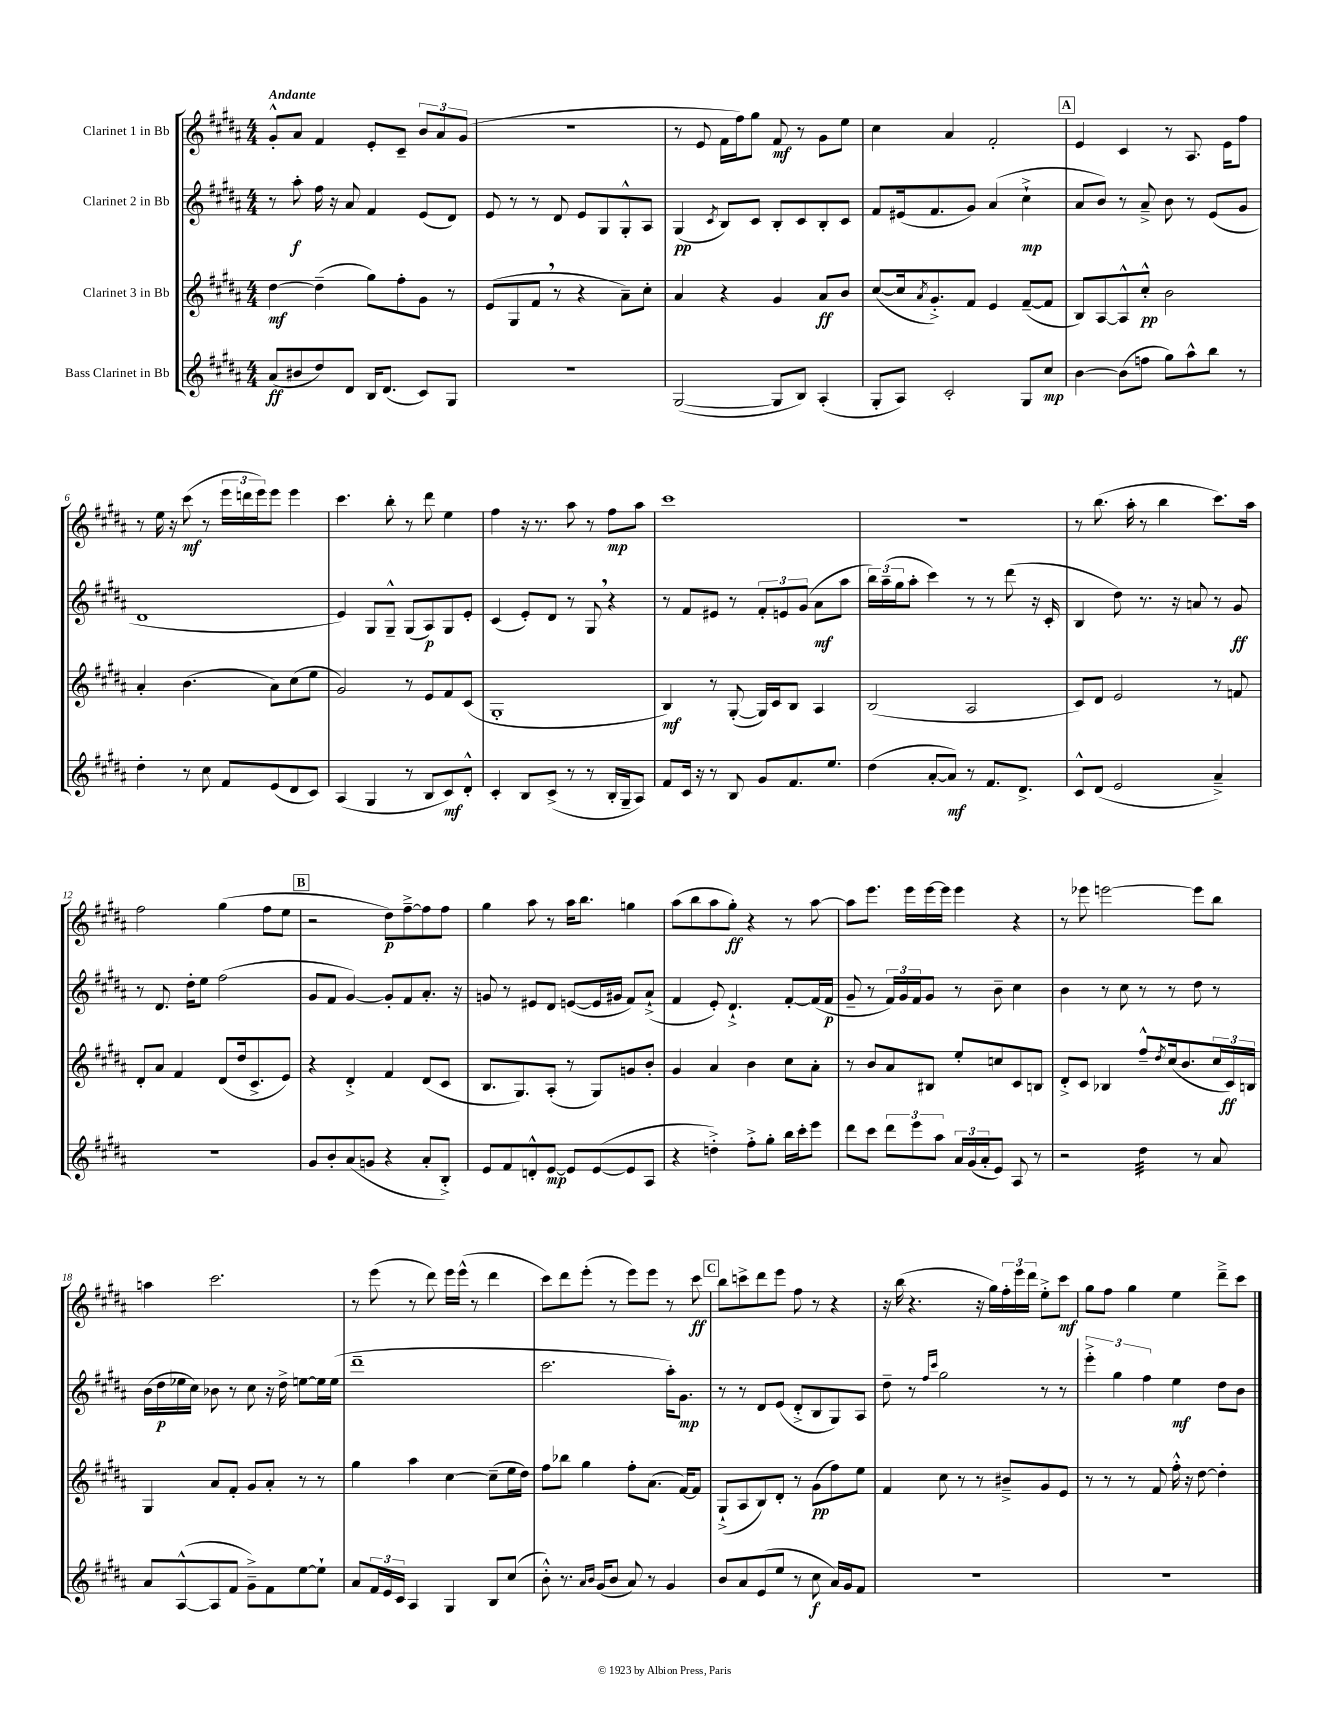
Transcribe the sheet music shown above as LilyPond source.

<<
\new StaffGroup <<
\new Staff = "s0" \with { instrumentName = "Clarinet 1 in Bb" } {
    \clef treble \key b \major \numericTimeSignature \time 4/4 \tempo "Andante"
    gis'8-.-^ ais'8 fis'4 e'8-. cis'8-- \tuplet 3/2 { b'8 ais'8 gis'8( } |
    R1 |
    r8 e'8 fis'16 fis''16) gis''8 fis'8\mf r8 gis'8 e''8 |
    cis''4 ais'4 fis'2-. |
    \mark \markup { \box "A" } e'4 cis'4 r8 ais8. e'16 fis''8 |
    r8 e''16 r16 cis'''8\mf( r8 \tuplet 3/2 { e'''16 d'''16 e'''16) } e'''8 e'''4 |
    cis'''4. b''8-. r8 dis'''8 e''4 |
    fis''4 r16 r8. ais''8 r8 fis''8\mp ais''8 |
    cis'''1 |
    R1 |
    r8 b''8.( ais''16-. r8 b''4 cis'''8.) ais''16 |
    fis''2 gis''4( fis''8 e''8 |
    \mark \markup { \box "B" } r2 dis''8\p) fis''8~---> fis''8 fis''8 |
    gis''4 ais''8 r8 ais''16 b''8. g''4 |
    ais''8( b''8 ais''8 gis''8-.\ff) r4 r8 ais''8~ |
    ais''8 e'''8. e'''16 e'''16~ e'''16 e'''4 r4 |
    r8 ees'''8 e'''2~ e'''8 b''8 |
    a''4 cis'''2. |
    r8 e'''8( r8 dis'''8) e'''16 e'''16-^( r8 dis'''4 |
    cis'''8) dis'''8 e'''8-.( r8 e'''8) e'''8 r8 cis'''8\ff |
    \mark \markup { \box "C" } b''8 c'''8-> dis'''8 e'''8 fis''8 r8 r4 |
    r16 b''16( r4. r16 gis''16) \tuplet 3/2 { fis''16-. e'''16 dis'''16 } e''8-.-> cis'''8\mf |
    gis''8 fis''8 gis''4 e''4 dis'''8---> cis'''8 \bar "|." |
}
\new Staff = "s1" \with { instrumentName = "Clarinet 2 in Bb" } {
    \clef treble \key b \major \numericTimeSignature \time 4/4
    r8 ais''8-.\f fis''16 r16 ais'8 fis'4 e'8( dis'8) |
    e'8 r8 r8 dis'8 e'8 gis8 gis8-.-^ ais8 |
    gis4\pp( \acciaccatura { cis'8 } b8) cis'8 b8-. cis'8 b8-. cis'8 |
    fis'8 eis'16( fis'8. gis'8) ais'4( cis''4-!->\mp |
    \mark \markup { \box "A" } ais'8 b'8) r8 ais'8---> b'8 r8 e'8( gis'8 |
    dis'1 |
    e'4) gis8 gis8---^ gis8( ais8\p) gis8 e'8-. |
    cis'4( e'8-.) dis'8 r8 gis8 \breathe r4 |
    r8 fis'8 eis'8 r8 \tuplet 3/2 { fis'8-. e'8 gis'8( } ais'8\mf ais''8 |
    \tuplet 3/2 { b''16) ais''16--( gis''16 } ais''8-. cis'''4) r8 r8 dis'''8( r16 cis'16-. |
    b4 dis''8) r8. r16 a'8 r8 gis'8\ff |
    r8 dis'8. dis''16-. e''8 fis''2( |
    \mark \markup { \box "B" } gis'8 fis'8 gis'4~) gis'8-. fis'8 ais'8.-. r16 |
    g'8 r8 eis'8 dis'8 e'8~( e'16 gis'16 fis'8) ais'8-!->( |
    fis'4 e'8-.) dis'4.-!-> fis'8~-. fis'16( fis'16\p |
    gis'8-- r8 \tuplet 3/2 { fis'16) gis'16 fis'16 } gis'8 r8 b'8-- cis''4 |
    b'4 r8 cis''8 r8 r8 dis''8 r8 |
    b'16( dis''16\p ees''16 cis''16) bes'8 r8 cis''8 r16 dis''16-> e''8~ e''16 e''16( |
    dis'''1-- |
    cis'''2. ais''16-.) gis'8.\mp |
    \mark \markup { \box "C" } r8 r8 dis'8 e'8( dis'8-.-> b8 gis8) ais8 |
    dis''8-- r8 \grace { fis''16 cis'''16 } gis''2 r8 r8 |
    \tuplet 3/2 { e'''4-.-> gis''4 fis''4 } e''4\mf dis''8 b'8 \bar "|." |
}
\new Staff = "s2" \with { instrumentName = "Clarinet 3 in Bb" } {
    \clef treble \key b \major \numericTimeSignature \time 4/4
    dis''4~\mf dis''4--( gis''8) fis''8-. gis'8 r8 |
    e'8( gis8 fis'8 \breathe r8 r4 ais'8--) cis''8-. |
    ais'4 r4 gis'4 ais'8\ff b'8 |
    cis''8~( cis''16 \acciaccatura { ais'8 } gis'8.-.->) fis'8 e'4 fis'8~--( fis'8 |
    \mark \markup { \box "A" } b8) ais8~ ais8-^ cis''8-.-^\pp b'2 |
    ais'4-. b'4.( ais'8) cis''8( e''8 |
    gis'2) r8 e'8 fis'8 cis'8( |
    gis1-. |
    b4\mf) r8 gis8~-.( gis16) cis'16 b8 ais4 |
    b2( ais2 |
    cis'8) dis'8 e'2 r8 f'8 |
    dis'8-. ais'8 fis'4 dis'8( dis''16 cis'8.-> e'8) |
    \mark \markup { \box "B" } r4 dis'4-.-> fis'4 dis'8( cis'8 |
    b8. gis8.) ais8-.( r8 gis8) g'8 b'8-. |
    gis'4 ais'4 b'4 cis''8 ais'8-. |
    r8 b'8 ais'8 bis8 e''8-. c''8 cis'8 b8 |
    dis'8-.-> cis'8 bes4 fis''8---^ \acciaccatura { dis''8 } cis''16( b'8. \tuplet 3/2 { cis''16 cis'16\ff) b16 } |
    gis4 ais'8 fis'8-. gis'8 ais'8-. r8 r8 |
    gis''4 ais''4 cis''4~ cis''8--( e''16 dis''16) |
    fis''8 bes''8 gis''4 fis''8-. ais'8.( fis'16~) fis'8 |
    \mark \markup { \box "C" } gis8-!->( ais8 b8) dis'8-. r8 gis'8\pp( fis''8) e''8 |
    fis'4 cis''8 r8 r8 bis'8---> gis'8 e'8 |
    r8 r8 r8 fis'8 fis''16-.-^ r16 dis''8~ dis''4-. \bar "|." |
}
\new Staff = "s3" \with { instrumentName = "Bass Clarinet in Bb" } {
    \clef treble \key b \major \numericTimeSignature \time 4/4
    ais'8\ff( bis'8 dis''8) dis'8 b16 dis'8.( cis'8) gis8 |
    r1 |
    gis2~( gis8 b8) ais4-.( |
    gis8-. ais8) cis'2-. gis8 cis''8\mp |
    \mark \markup { \box "A" } b'4~ b'8( f''8 gis''8) ais''8-^ b''8 r8 |
    dis''4-. r8 cis''8 fis'8 e'8( dis'8 cis'8) |
    ais4( gis4 r8 b8 cis'8\mf) dis'8-.-^ |
    cis'4-. b8 cis'8->( r8 r8 b16-. gis16-- ais8) |
    fis'8 cis'16 r16 r8 b8 gis'8 fis'8. e''8. |
    dis''4( ais'8~-. ais'8\mf) r8 fis'8. dis'8.-> |
    cis'8-^ dis'8( e'2 ais'4--->) |
    r1 |
    \mark \markup { \box "B" } gis'8 b'8-. ais'8( g'8 r4 ais'8-. b8-.->) |
    e'8 fis'8 d'8-.-^ e'8~\mp e'8 e'8~( e'8 ais8 |
    r4 d''4-.->) fis''8-.-> gis''8-. b''16 cis'''16-. e'''8 |
    dis'''8 cis'''8 \tuplet 3/2 { dis'''8 e'''8 ais''8 } \tuplet 3/2 { ais'16 gis'16( ais'16-. } e'8) ais8 r8 |
    r2 dis''4:32 r8 ais'8 |
    ais'8 ais8~-^( ais8 fis'8 gis'8--->) fis'8 e''8~ e''8-! |
    ais'8 \tuplet 3/2 { fis'16 e'16 cis'16 } ais4 gis4 b8 cis''8( |
    b'8-.-^) r8. \grace { ais'16 b'16 } gis'16( b'8 ais'8) r8 gis'4 |
    \mark \markup { \box "C" } b'8 ais'8 e'8( e''8 r8 cis''8\f ais'16) gis'16 fis'8 |
    R1 |
    R1 \bar "|." |
}
>>
>>
